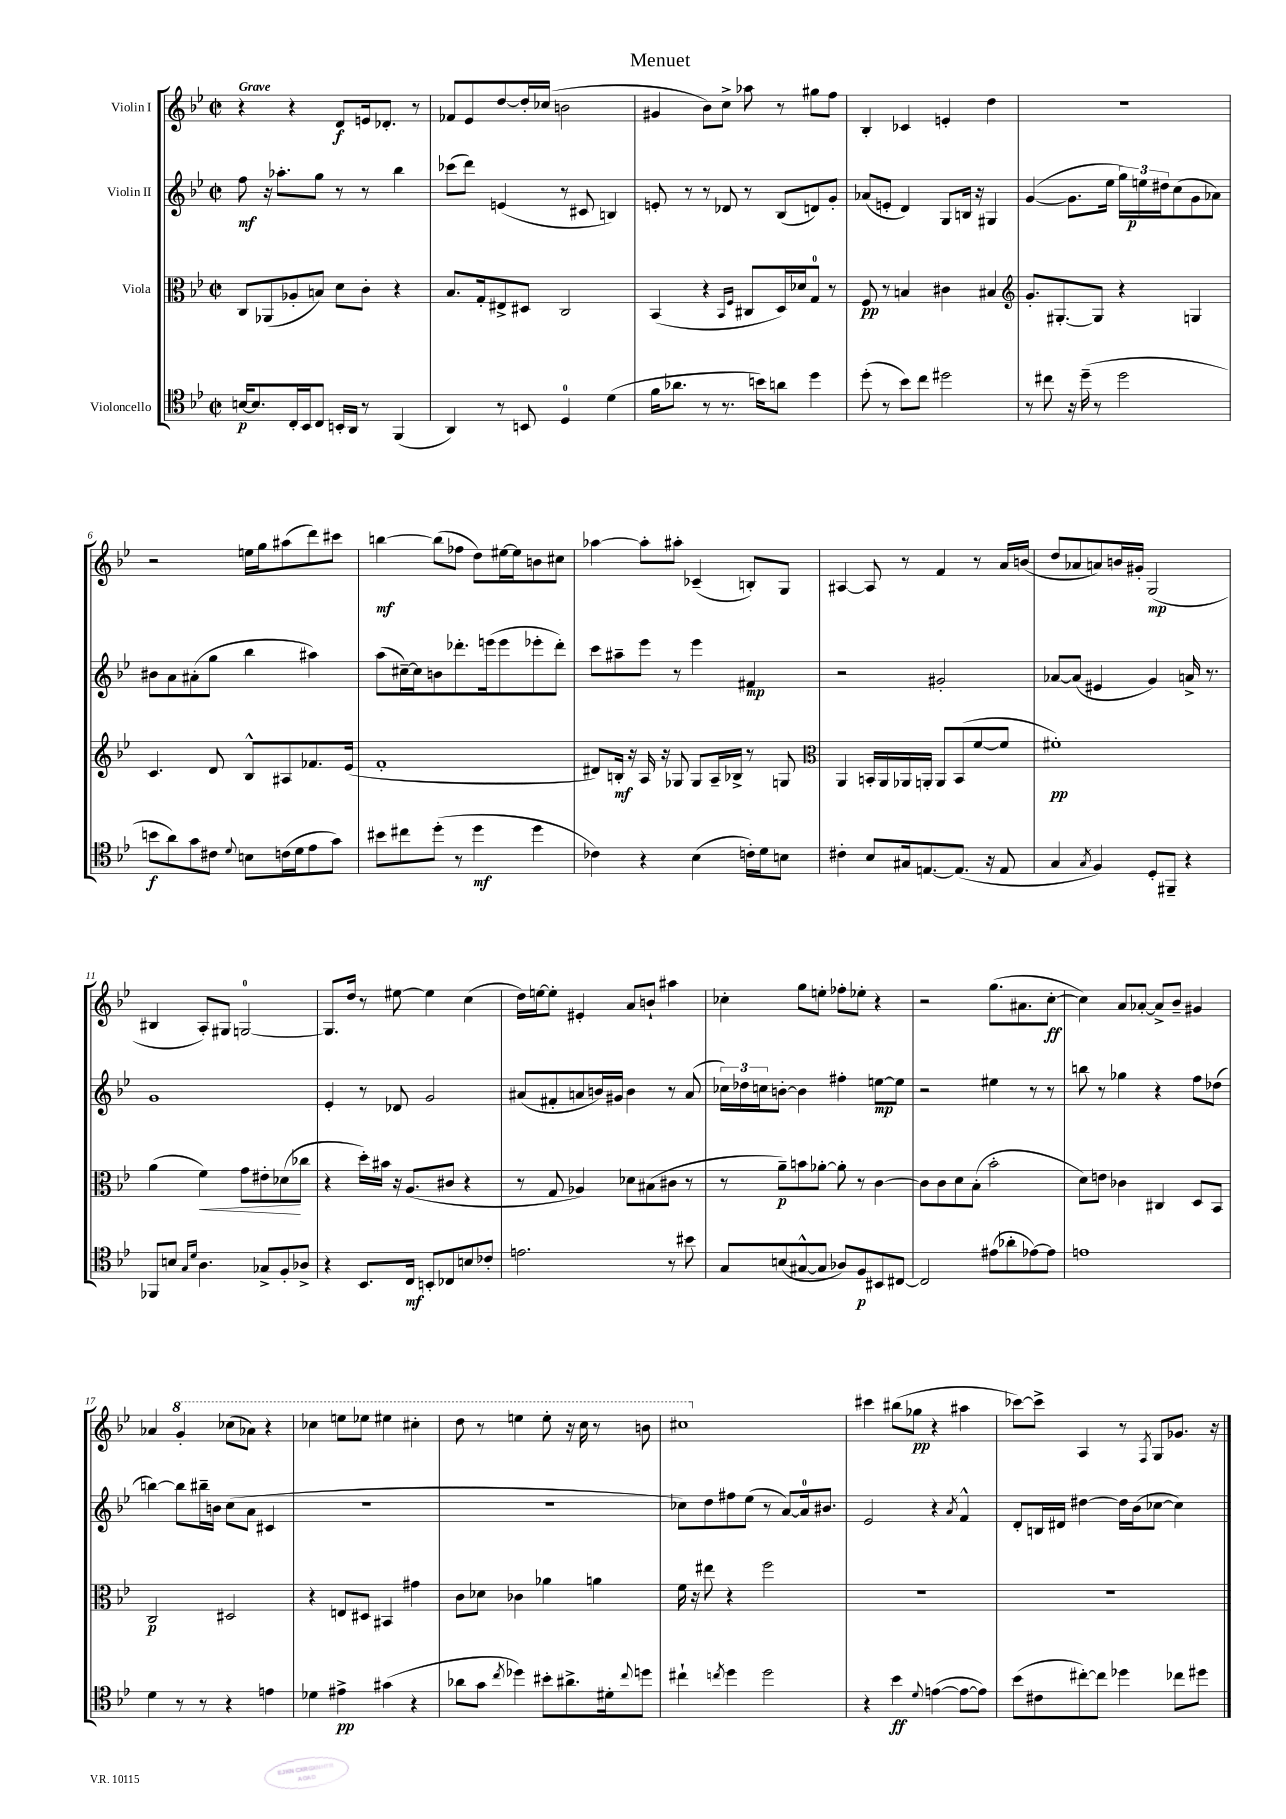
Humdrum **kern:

**kern	**kern	**kern	**kern
*staff4	*staff3	*staff2	*staff1
*clefC4	*clefC3	*clefG2	*clefG2
*k[b-e-]	*k[b-e-]	*k[b-e-]	*k[b-e-]
*M2/2	*M2/2	*M2/2	*M2/2
*met(c|)	*met(c|)	*met(c|)	*met(c|)
[16B/LK	8C/L	8ff\	4r
8.B/]	.	.	.
.	(8AA-/	16r	.
.	.	8.aa-'\L	.
16C'/L	8A-'/	.	4r
16BB-/J	.	.	.
8C/J	8B/J)	8gg\J	.
16BB'/LL	8d\L	8r	8d/L
16AA/JJ	.	.	.
8r	8c'\J	8r	16e/k
.	.	.	8.d-'/J
(4FF/	4r	4bb-\	.
.	.	.	8r
=	=	=	=
4AA/)	8.B-/L	(8ccc-\L	8f-/L
.	.	8ddd\J)	8e-/
.	16G'/k	.	.
8r	8E#^/	(4e/	[8dd/
8BB/	8D#/J	.	16dd'/]L
.	.	.	(16cc-/JJ
4D/	2C/	8r	2b\
.	.	8c#/	.
(4d\	.	4B/)	.
=	=	=	=
16f\LK	(4BB-/	8e'/	4g#/
8.a-\J	.	.	.
.	.	8r	.
8r	4r	8r	8b-\L)
8.r	.	8d-/	8cc^\J
.	16qqBB-/LL	.	.
.	16qqF/JJ	.	.
.	8C#/L	8r	8aa-\
16b\LK)	.	.	.
8a\J	16D/L)	(8B-/L	8r
.	16d-/J	.	.
4dd\	8G/J	8d/)	8gg#\L
.	8r	8g'/J	8ff\J
=	=	=	=
(8dd'\	8F/	(8a-/L	4B-'/
8r	8r	8e'/J	.
8b-\L)	4B/	4d/)	4c-/
8cc\J	.	.	.
2dd#\	4c#\	8G/L	4e'/
.	.	16B/Jk	.
.	.	16r	.
.	4B#/	4G#/	4dd\
=	=	=	=
*	*clefG2	*	*
8r	8.g'/L	([4g/	1r
8cc#\	.	.	.
.	[8.G#'/	.	.
16r	.	8.g\]L	.
(16dd~\	.	.	.
8r	8G#/]J	.	.
.	.	16ee-\Jk	.
2dd\	4r	24gg\LL)	.
.	.	24ee\	.
.	.	24dd#\J	.
.	.	(8cc\	.
.	4G/	8g\	.
.	.	8a-\J)	.
=	=	=	=
8b\L	4.c/	8b#\L	2r
8a\)	.	8a\	.
8g\	.	(8a#'\	.
8c#\J	8d/	8gg\J	.
8qqd/	.	.	.
8B\L	8B-^^/L	4bb-\	16ee\LL
.	.	.	16gg\J
(16c\L	8A#/	.	(8aa#\
16d\J	.	.	.
8e-\	8.f-/	4aa#\)	8ddd\)
8g\J)	.	.	8ccc#\J
.	(16e-/Jk	.	.
=	=	=	=
8b#\L	1f'	(8aa\L	[4bb\
8cc#\	.	[16cc#~\L)	.
.	.	16cc#\]J	.
(8dd'\J	.	8b\	(8bb\]L
8r	.	8.ddd-'\	8ff-\J
4dd\	.	.	8dd\L)
.	.	(16eee\k	.
.	.	8eee\	[16ee#\L
.	.	.	16ee#\]J
4dd\	.	8eee-'\	8b\
.	.	8ddd-'\J)	8cc#\J
=	=	=	=
4c-\)	8d#/L)	8ccc\L	[4aa-\
.	16B'/Jk	8aa#~\	.
.	16r	.	.
4r	16A/	8eee-\J	8aa-'\]L
.	16r	.	.
.	8G-/	8r	8aa#'\J
(4B-\	8G-/L	4eee-\	(4c-~/
.	16A~/L	.	.
.	16B-^/JJ	.	.
16c'\LL)	8r	4f#/	8B'/L)
16d\J	.	.	.
8B\J	8G/	.	8G/J
=	=	=	=
*	*clefC3	*	*
4c#'\	4AA/	2r	[4A#/
8B-/L	16BB'/LL	.	8A#/]
.	16AA/	.	.
16G#/k	16AA-/	.	8r
[8.E/	16AA'/JJ	.	.
.	8AA/L	2g#'/	4f/
(8.E/]J	(8BB/	.	.
.	[8f/	.	8r
16r	.	.	.
8E/	8f/]J	.	16a/LL
.	.	.	(16b/JJ
=	=	=	=
4G/	1f#')	[8a-/L	8dd/L
.	.	(8a-/]J	8a-/
8qG/	.	.	.
4F/)	.	4e#/	8a/)
.	.	.	16b/L
.	.	.	16g#'/JJ
8D'/L	.	4g/)	(2G/
8FF#~/J	.	.	.
4r	.	16a^/	.
.	.	8.r	.
=	=	=	=
8FF-/L	(4a\	1g	4B#/
8B/J	.	.	.
16qqG/LL	.	.	.
16qqd/JJ	.	.	.
4.A\	4f\)	.	8A'/L)
.	.	.	8G#/J
.	8g\L	.	[2G/
8G-^/L	8e#'\	.	.
8F'/	(8d-\	.	.
8A-^/J	8cc-\J	.	.
=	=	=	=
4r	4r	4e-'/	8.G/]L
.	.	.	16dd/Jk
8.BB-/L	16dd'\LL)	8r	8r
.	16b#\JJ	.	.
.	16r	8d-/	[8ee#\
16C/Jk	(8.A/L	.	.
8BB'/L	.	2g/	4ee#\]
8C-/	8c#/J	.	.
8B/	4r	.	(4cc\
8c-'/J	.	.	.
=	=	=	=
2.e\	8r	(8a#/L	16dd\LL)
.	.	.	[16ee\J
.	8G/	8f#'/	8ee'\]J
.	4A-/)	8a/	4e#'/
.	.	16b/L)	.
.	.	16g#/JJ	.
.	8d-\L	4b\	8a/L
.	(8B#\	.	8b`/J
8r	8c#\J	8r	4aa#\
8b#\	8r	(8a/	.
=	=	=	=
8G/L	8r	24cc-\LL)	4cc-'\
.	.	24dd-\	.
.	.	24cc\J	.
(8B/	8a~\L)	[8b'\J	.
[8G#^^/	8b\	4b\]	8gg\L
8G#/]J	[8a-'\J	.	8ee'\J
8A-/L)	8a-'\]	4ff#'\	8ff-'\L
8F/	8r	.	8ee-'\J
8BB#/	[4c\	[8ee\L	4r
[8C#/J	.	8ee\]J	.
=	=	=	=
2C#/]	8c\]L	2r	2r
.	8c\	.	.
.	8d\	.	.
.	(8B-'\J	.	.
(8e#\L	2b-'\	4ee#\	(8.gg\L
8a-'\	.	.	.
.	.	.	8.a#\
[8e-\)	.	8r	.
8e-\]J	.	8r	[8cc'\J
=	=	=	=
1e	8d\L)	8bb\	4cc\])
.	8e\J	8r	.
.	4c-\	4gg-\	8a/L
.	.	.	[8a-'/J
.	4C#/	4r	8a-^/]L
.	.	.	8b-~/J
.	8D/L	8ff\L	4g#/
.	8BB-/J	(8dd-\J	.
=	=	=	=
4d\	2C/	[4bb\)	4a-/
8r	.	8bb\]L	4gg'/
8r	.	16bb#~\L	.
.	.	16b\JJ	.
4r	2D#/	(8cc\L	(8ccc-\L
.	.	8a\J	8aa-\J)
4e\	.	4c#/	4r
=	=	=	=
4d-\	4r	1r	4ccc-\
4e#^\	8E/L	.	8eee\L
.	8D#/J	.	8eee-\J
(4g#\	4BB#/	.	4eee#\
4r	4g#\	.	4ccc#'\
=	=	=	=
8a-\L	8c\L	1r	8ddd\
8g\J	8d-\J	.	8r
8qcc/	.	.	.
4dd-\)	4c-\	.	4eee\
8b#'\L	4a-\	.	8eee'\
8.a#^\	.	.	16r
.	.	.	16ccc\
.	4a\	.	8r
16d#'\k	.	.	.
8qqcc/	.	.	.
8dd\J	.	.	8bb\
=	=	=	=
4cc#`\	16f\	8cc-\L)	1ccc#
.	16r	.	.
.	8ee#\	8dd\	.
8qcc/	.	.	.
4dd\	4r	8ff#\	.
.	.	(8ee-\J	.
2dd\	2ff\	8r	.
.	.	[8a/L)	.
.	.	16a/]k	.
.	.	8.b#/J	.
=	=	=	=
4r	1r	2e-/	4ccc#\
4b-\	.	.	(8bb#\L
.	.	.	8gg-\J
8qqd/	.	.	.
([4e\	.	4r	4r
.	.	8qa/	.
8e\_L	.	4f^^/	4aa#\
8e\]J)	.	.	.
=	=	=	=
(8b-\L	1r	8d'/L	[8ccc-\L)
8c#\	.	16B/L	8ccc-^\]J
.	.	16d#/JJ	.
[8cc#'\)	.	[4dd#\	4A/
8cc#\]J	.	.	.
4dd-\	.	16dd#\]LL	8r
.	.	(16b-\J	.
.	.	.	8qF/
.	.	[8cc-\J	8G/L
8cc-\L	.	4cc-\])	8.g-/J
8dd#\J	.	.	.
.	.	.	16r
==	==	==	==
*-	*-	*-	*-
